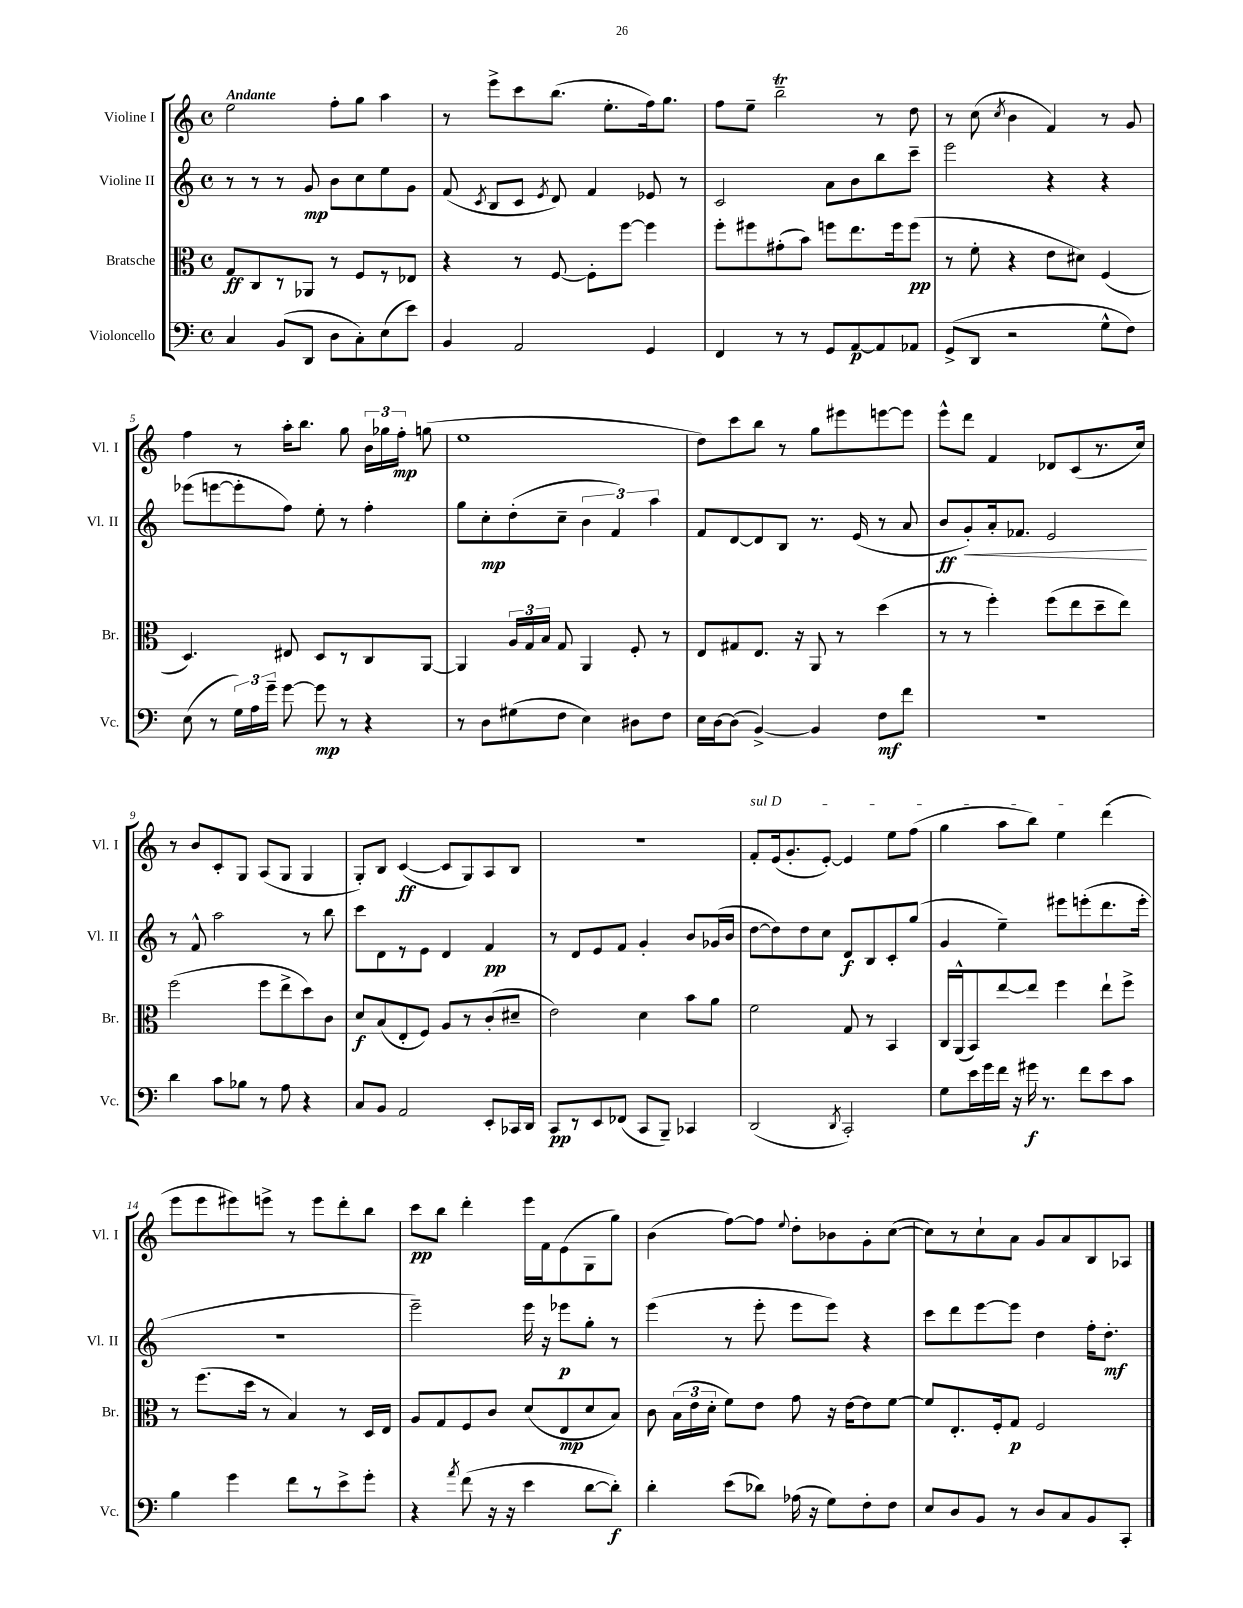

**kern	**kern	**kern	**kern
*staff4	*staff3	*staff2	*staff1
*clefF4	*clefC3	*clefG2	*clefG2
*k[]	*k[]	*k[]	*k[]
*M4/4	*M4/4	*M4/4	*M4/4
*met(c)	*met(c)	*met(c)	*met(c)
4C	8G	8r	2ee
.	8C	8r	.
(8BB	8r	8r	.
8DD	8AA-	8g	.
8D	8r	8b	8ff'
8C')	8F	8cc	8gg
(8E	8r	8ee	4aa
8e)	8E-	8g	.
=	=	=	=
4BB	4r	(8f	8r
.	.	8qc	.
.	.	8B	8eee^
2AA	8r	8c	8ccc
.	.	8qe	.
.	[8F	8d)	(8.bb
.	8F']	4f	.
.	.	.	8.ee'
.	[8ff	.	.
4GG	4ff]	8e-	16ff)
.	.	.	8.gg
.	.	8r	.
=	=	=	=
4FF	8ff'	2c	8ff
.	8ff#	.	8ee~
8r	(8g#'	.	2bb~
8r	8b)	.	.
8GG	8ff	8a	.
[8AA	8.ee	8b	.
8AA]	.	8bb	8r
.	16ff	.	.
8AA-	(8ff	8ccc~	8dd
=	=	=	=
(8GG^	8r	2eee	8r
8DD	8f'	.	(8cc
.	.	.	8qcc
2r	4r	.	4b
.	8e	4r	4f)
.	8d#)	.	.
8G^^	(4F	4r	8r
8F)	.	.	8g
=	=	=	=
(8E	4.D)	(8eee-	4ff
8r	.	[8eee	.
24G)	.	8eee']	8r
24A	.	.	.
24g~	.	.	.
[8g	8E#	8ff)	16aa'
.	.	.	8.bb
8g]	8D	8ee'	.
8r	8r	8r	8gg
4r	8C	4ff'	24b
.	.	.	24gg-
.	.	.	24ff'
.	[8AA	.	(8gg
=	=	=	=
8r	4AA]	8gg	1ee
8D	.	8cc'	.
(8G#	24A	(8dd'	.
.	24G	.	.
.	24B	.	.
8F	8G	8cc~	.
4E)	4AA	6b	.
.	.	6f)	.
8D#	8F'	.	.
.	.	6aa	.
8F	8r	.	.
=	=	=	=
16E	8E	8f	8dd)
[16D	.	.	.
(8D]	8G#	[8d	8ccc
[4BB^)	8.E	8d]	8bb
.	.	8B	8r
.	16r	.	.
4BB]	8AA	8.r	8gg
.	8r	.	8eee#
.	.	(16e	.
8F	(4dd	8r	[8eee
8f	.	8a	8eee]
=	=	=	=
1r	8r	8b	8eee^^
.	8r	8g')	8ddd
.	4ff')	16a'	4f
.	.	8.f-	.
.	(8ff	2e	8d-
.	8ee	.	(8c
.	8dd~	.	8.r
.	8ee)	.	.
.	.	.	16cc)
=	=	=	=
4d	(2ff	8r	8r
.	.	8f^^	8b
8c	.	2aa	8c'
8B-	.	.	8G
8r	8ff	.	(8A
8A	8ee^	.	8G
4r	8dd)	8r	4G
.	8c	8bb	.
=	=	=	=
8C	8d	8ccc	8G')
8BB	(8B	8d	8B
2AA	8E'	8r	([4c
.	8F)	8e	.
.	8A	4d	8c]
.	8r	.	8G)
8EE'	(8c'	4f	8A
16CC-	8d#~	.	8B
16DD	.	.	.
=	=	=	=
8CC	2e)	8r	1r
8r	.	8d	.
8EE	.	8e	.
(8FF-	.	8f	.
8CC	4d	4g'	.
8BBB~)	.	.	.
4CC-	8b	8b	.
.	8a	(16g-	.
.	.	16b	.
=	=	=	=
(2DD	2f	[8dd	8f'
.	.	8dd])	(16e
.	.	.	8.g'
.	.	8dd	.
.	.	8cc	[8e')
8qDD	.	.	.
2CC')	8G	8d	4e]
.	8r	8B	.
.	4BB	8c'	8ee
.	.	(8gg	(8ff
=	=	=	=
8G	16C	4g	4gg
.	(16AA^^	.	.
16e	8BB)	.	.
16g	.	.	.
16f	[8ee	4ee~)	8aa
16r	.	.	.
16g#	8ee]	.	8bb)
8.r	.	.	.
.	4ff	8eee#	4ee
8f	.	(8eee'	.
8e	8ee`	8.ddd	(4ddd
8c	8ff^	.	.
.	.	16eee'	.
=	=	=	=
4B	8r	1r	8eee
.	(8.ff	.	8eee
4g	.	.	8eee#)
.	16dd	.	.
.	8r	.	8eee^
8f	4B)	.	8r
8r	.	.	8eee
8e^	8r	.	8ddd'
8g'	16D	.	8bb
.	16E	.	.
=	=	=	=
4r	8A	2eee~)	8ccc
.	8G	.	8bb
8qa	.	.	.
(8f	8F	.	4ddd'
16r	8c	.	.
16r	.	.	.
4e	(8d	16eee	16eee
.	.	16r	16f
.	8E	8eee-	(8e
[8d	8d	8gg'	8G
8d'])	8B)	8r	8gg)
=	=	=	=
4d'	8c	(4eee	(4b
.	(24B	.	.
.	24e	.	.
.	24d'	.	.
(8e	8f)	8r	[8ff)
8d-)	8e	8eee'	8ff]
.	.	.	8qqee
(16A-	8g	8eee	8dd'
16r	.	.	.
8G)	16r	8eee)	8b-
.	[16e	.	.
8F'	8e]	4r	8g'
8F	[8f	.	([8cc
=	=	=	=
8E	8f]	8ccc	8cc])
8D	8.E'	8ddd	8r
8BB	.	[8eee	8cc`
.	16F'	.	.
8r	8G	8eee]	8a
8D	2F	4dd	8g
8C	.	.	8a
8BB	.	16ff'	8B
.	.	8.dd'	.
8CC'	.	.	8A-
==	==	==	==
*-	*-	*-	*-
